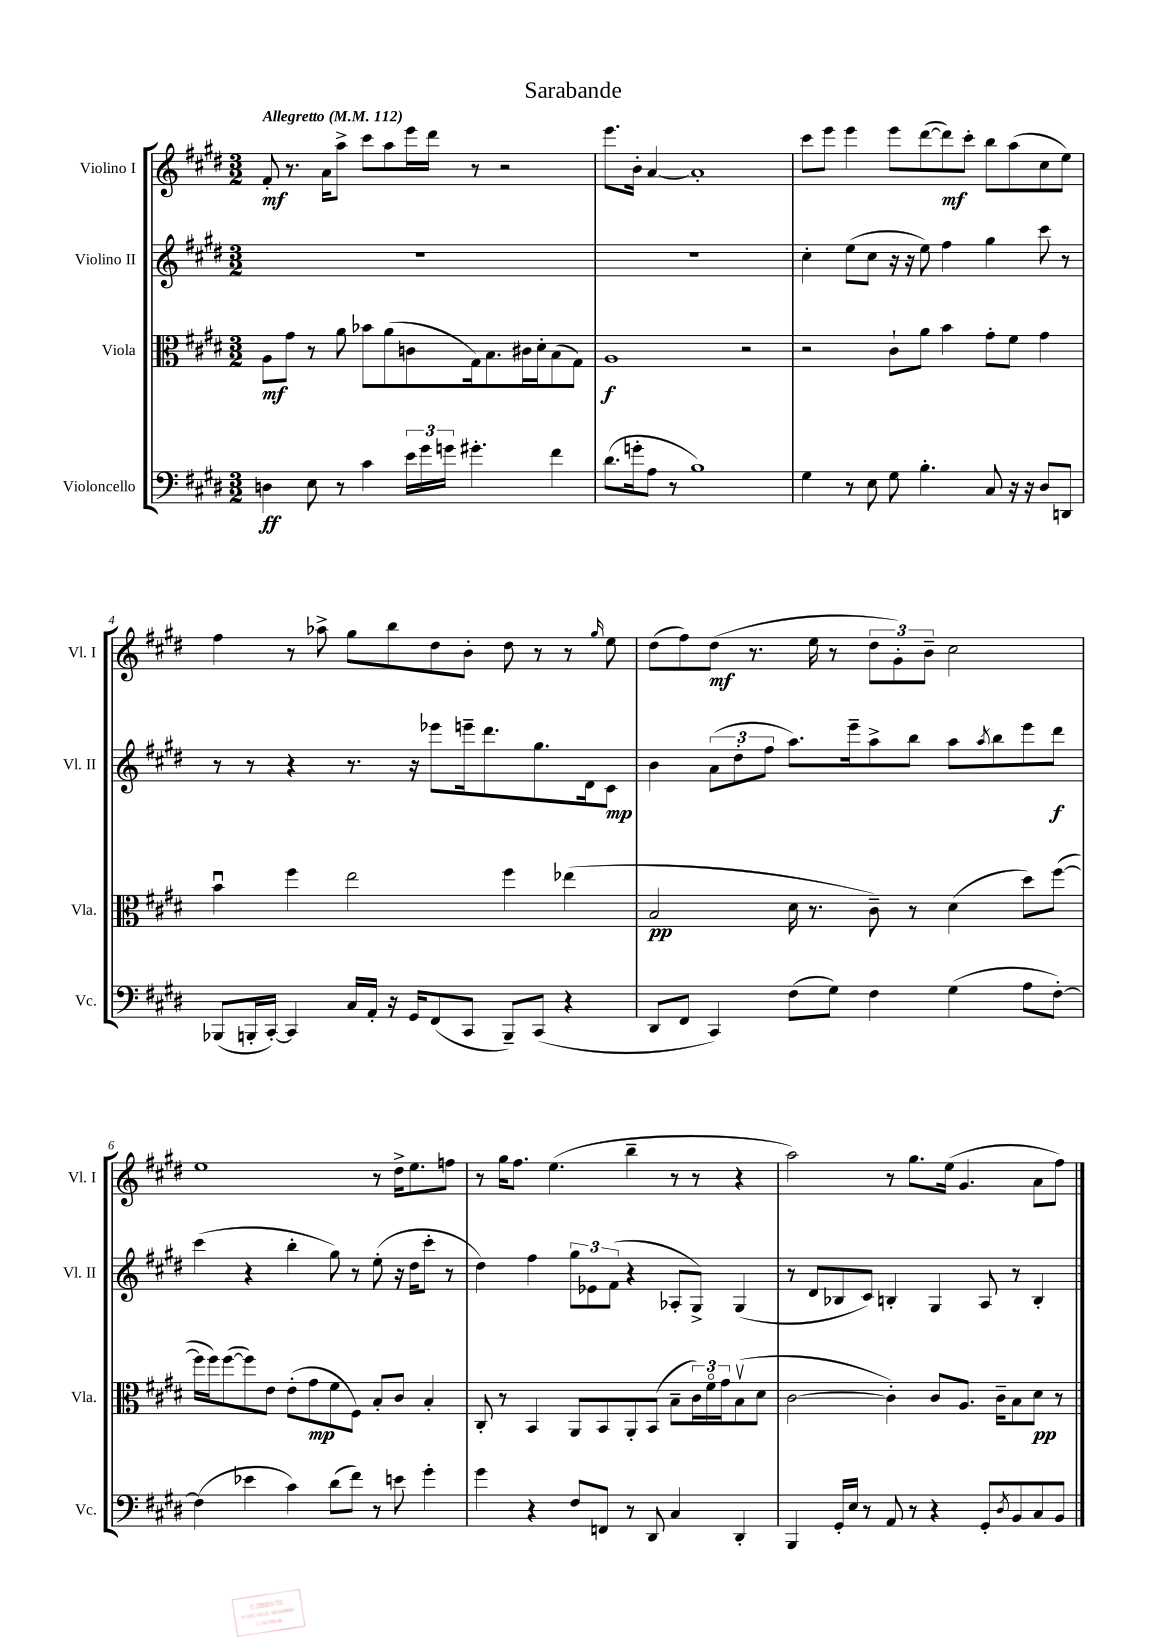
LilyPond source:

\header { title = "Sarabande" }
<<
\new StaffGroup <<
\new Staff = "s0" \with { instrumentName = "Violino I" shortInstrumentName = "Vl. I" } {
    \clef treble \key e \major \numericTimeSignature \time 3/2 \tempo "Allegretto" 4 = 112
    fis'8-.\mf r8. a'16 a''8-> cis'''8 a''8 e'''16 dis'''16 r8 r2 |
    e'''8. b'16-. a'4~ a'1-. |
    cis'''8 e'''8 e'''4 e'''8 dis'''8~( dis'''8\mf) cis'''8-. b''8 a''8( cis''8 e''8) |
    fis''4 r8 aes''8-> gis''8 b''8 dis''8 b'8-. dis''8 r8 r8 \grace { gis''16 } e''8 |
    dis''8( fis''8) dis''8\mf( r8. e''16 r8 \tuplet 3/2 { dis''8 gis'8-.) b'8-- } cis''2 |
    e''1 r8 dis''16-> e''8. f''8 |
    r8 gis''16 fis''8. e''4.( b''4-- r8 r8 r4 |
    a''2) r8 gis''8. e''16( gis'4. a'8 fis''8) \bar "|." |
}
\new Staff = "s1" \with { instrumentName = "Violino II" shortInstrumentName = "Vl. II" } {
    \clef treble \key e \major \numericTimeSignature \time 3/2
    R1. |
    R1. |
    cis''4-. e''8( cis''8 r16 r16 e''8) fis''4 gis''4 cis'''8 r8 |
    r8 r8 r4 r8. r16 ees'''8 e'''16-- dis'''8. gis''8. dis'16 cis'8\mp |
    b'4 \tuplet 3/2 { a'8( dis''8-. fis''8 } a''8.) e'''16-- a''8-> b''8 a''8 \acciaccatura { a''8 } b''8 e'''8 dis'''8\f |
    cis'''4( r4 b''4-. gis''8) r8 e''8-.( r16 dis''16 cis'''8-. r8 |
    dis''4) fis''4 \tuplet 3/2 { gis''8 ees'8 fis'8( } r4 aes8-. gis8->) gis4( |
    r8 dis'8 bes8 cis'8) b4-. gis4 a8 r8 b4-. \bar "|." |
}
\new Staff = "s2" \with { instrumentName = "Viola" shortInstrumentName = "Vla." } {
    \clef alto \key e \major \numericTimeSignature \time 3/2
    a8\mf gis'8 r8 a'8 bes'8 a'8( c'8 gis16) b8. cis'16 dis'16-. b8( gis8) |
    a1\f r2 |
    r2 cis'8-! a'8 b'4 gis'8-. fis'8 gis'4 |
    b'4\downbow fis''4 e''2 fis''4 ees''4( |
    b2\pp dis'16 r8. cis'8--) r8 dis'4( dis''8) fis''8~( |
    fis''16 fis''16) fis''8~( fis''8) e'8 e'8-.( gis'8\mp fis'8 fis8) b8-. cis'8 b4-. |
    cis8-. r8 b,4 a,8 b,8 a,8-. b,8( b8-- \tuplet 3/2 { cis'16) fis'16\flageolet gis'16 } b8\upbow( dis'8 |
    cis'2~ cis'4-.) cis'8 a8. cis'16-- b8 dis'8\pp r8 \bar "|." |
}
\new Staff = "s3" \with { instrumentName = "Violoncello" shortInstrumentName = "Vc." } {
    \clef bass \key e \major \numericTimeSignature \time 3/2
    d4\ff e8 r8 cis'4 \tuplet 3/2 { e'16 gis'16 g'16 } gis'4.-. fis'4 |
    dis'8.( g'16-. a8 r8 b1) |
    gis4 r8 e8 gis8 b4.-. cis8 r16 r16 dis8 d,8 |
    bes,,8( b,,16-. cis,16~-.) cis,4 cis16 a,16-. r16 gis,16 fis,8( cis,8 b,,8--) cis,8( r4 |
    dis,8 fis,8 cis,4) fis8( gis8) fis4 gis4( a8 fis8~-.) |
    fis4( ees'4 cis'4) dis'8( fis'8) r8 e'8 gis'4-. |
    gis'4 r4 fis8 f,8 r8 dis,8 cis4 dis,4-. |
    b,,4 gis,16-. e16 r8 a,8 r8 r4 gis,8-. \acciaccatura { dis8 } b,8 cis8 b,8 \bar "|." |
}
>>
>>
